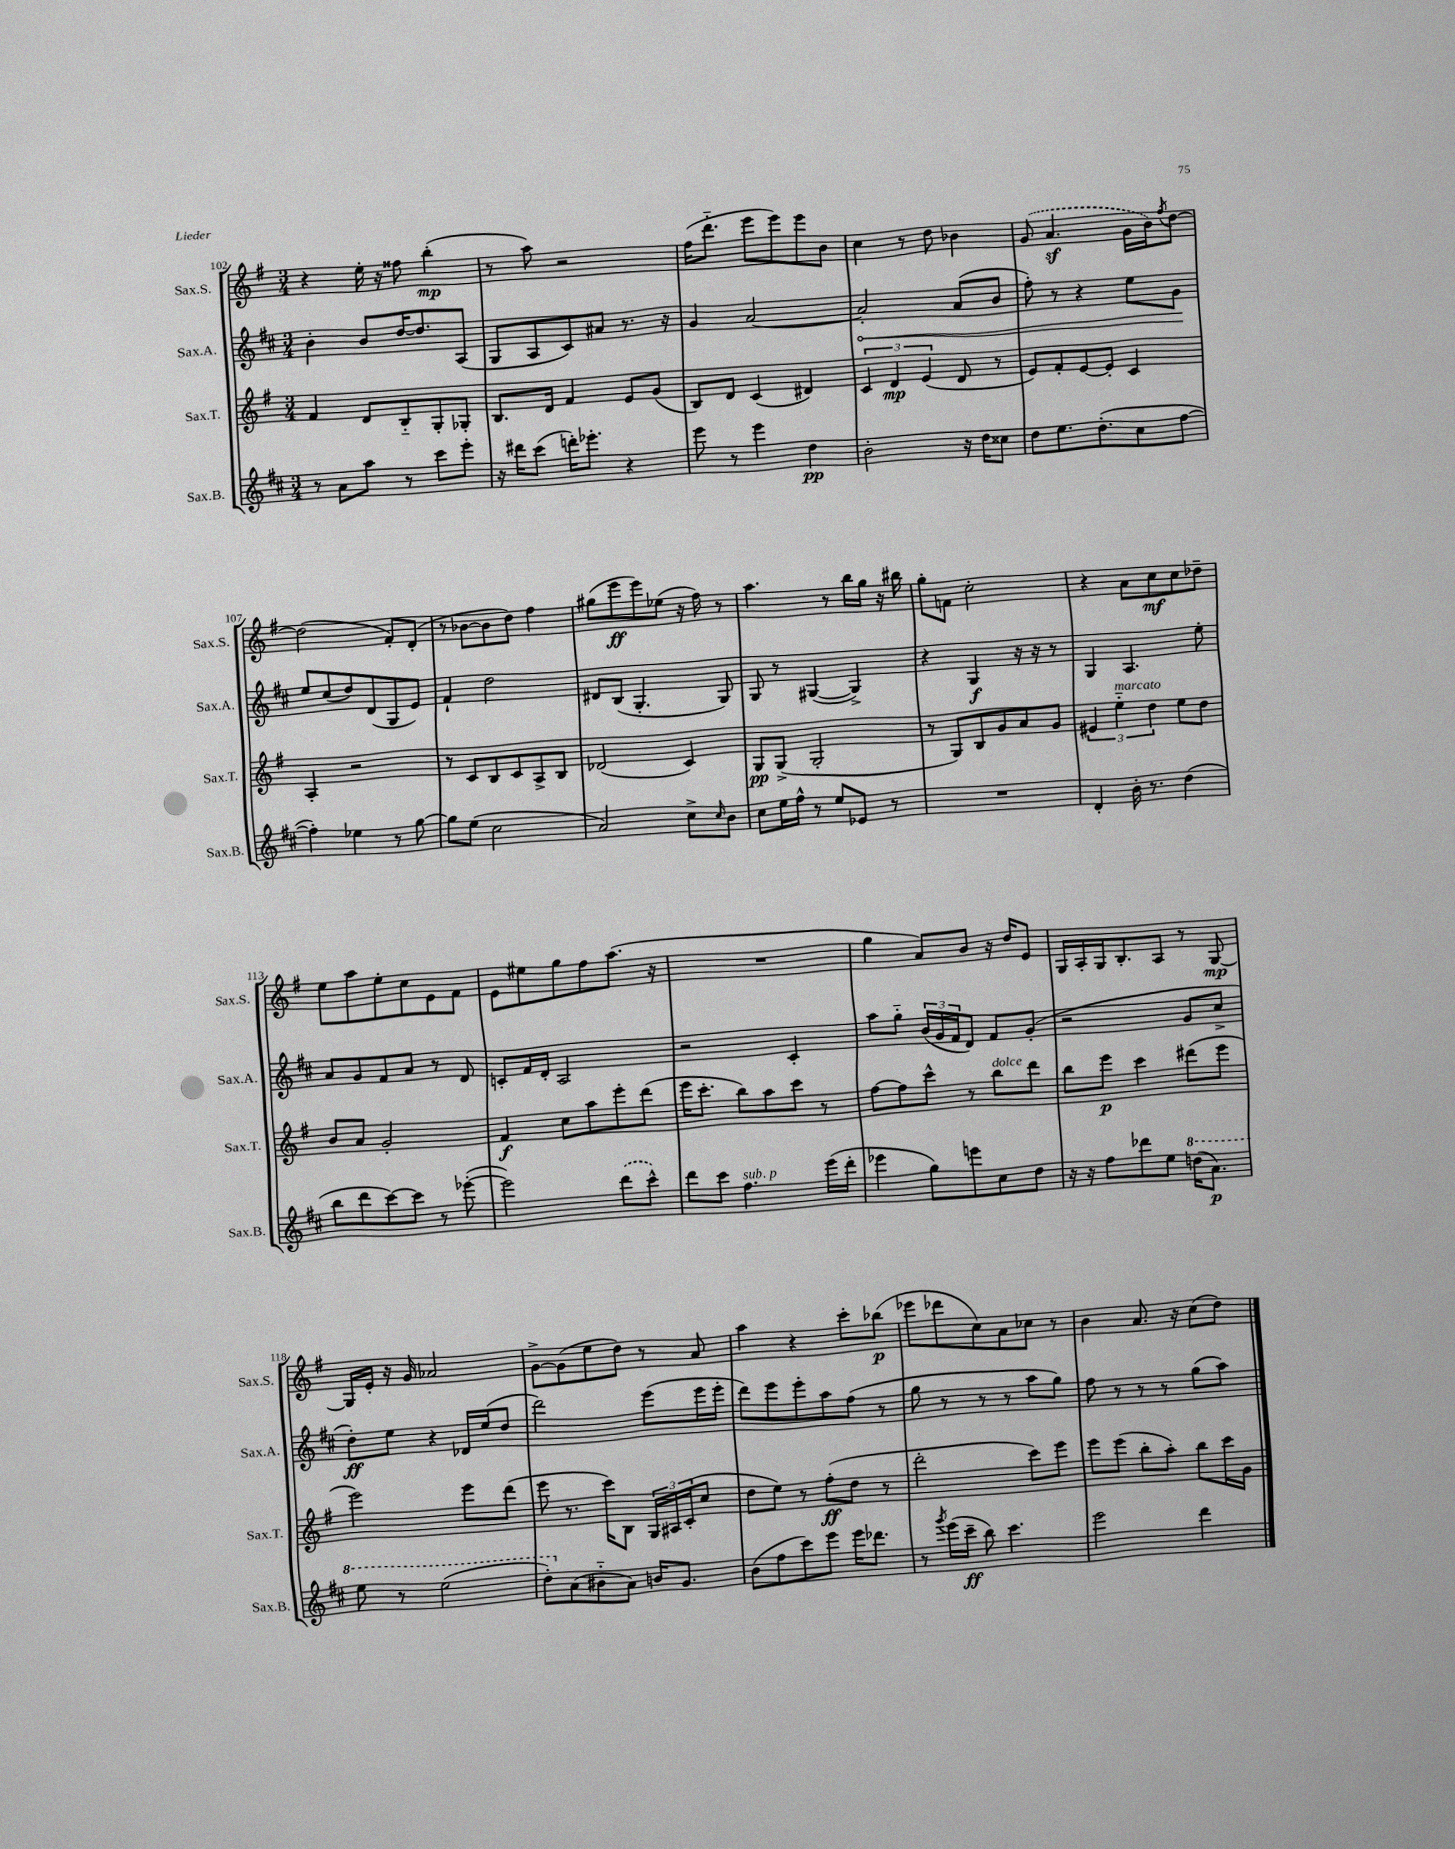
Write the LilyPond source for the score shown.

<<
\new StaffGroup <<
\new Staff = "s0" \with { instrumentName = "Sax.S." shortInstrumentName = "Sax.S." } {
    \clef treble \key g \major \numericTimeSignature \time 3/4
    r4 e''16-. r16 fisis''8 b''4-.\mp( |
    r8 a''8) r2 |
    fis''16( d'''8.-_ e'''8 e'''8) e'''8 b'8 |
    c''4 r8 d''8 bes'4 |
    \once \slurDashed g'8( a'4.\sf g'16 b'16) \acciaccatura { fis''8 } d''8~ |
    d''2( fis'8-.) d'8-.( |
    r8 bes'8~ bes'8 d''8) fis''4 |
    gis''8( e'''8\ff e'''8) ees''8( r16 fis''16) r8 |
    a''4. r8 b''16 g''16 r16 bis''16 |
    g''8-. f'8 c''2-. |
    r4 a'8 c''8\mf c''8 des''8-- |
    e''8 a''8 e''8-. c''8 e'8 fis'8 |
    e'8 eis''8 g''8 fis''8 a''8.( r16 |
    R2. |
    g''4 a'8) b'8 r16 d''16 e'8 |
    g16 a16-. g16 b8.-. a8 r8 g8~\mp |
    g16 e'16-. r16 g'16 aes'2 |
    g'8~-> g'8( e''8 d''8) r8 a'8 |
    a''4 r4 c'''8-. bes''8\p( |
    ees'''8 des'''8 c''8) a'8 ces''8 r8 |
    b'4 a'8. r16 c''8( d''8) \bar "|." |
}
\new Staff = "s1" \with { instrumentName = "Sax.A." shortInstrumentName = "Sax.A." } {
    \clef treble \key d \major \numericTimeSignature \time 3/4
    b'4-. b'8 d''16~ d''8. a8( |
    g8 a8 cis'8) ais'8 r8. r16 |
    g'4 a'2~ |
    \once \override Hairpin.circled-tip = ##t a'2-.\< a'8( b'8 |
    fis''8-.) r8 r4 e''8 g'8\! |
    e''8 cis''8( d''8) d'8( g8 e'8) |
    fis'4-! d''2 |
    dis'8 b8( g4.-. g8) |
    g8 r8 gis4~( gis4->) |
    r4 g4\f r16 r16 r8 |
    g4 a4. e''8-. |
    a'8 g'8 fis'8 a'8 r8 d'8 |
    c'8-. fis'16 d'16-. a2 |
    r2 cis'4-. |
    a''8 g''8-_ \tuplet 3/2 { b'16( g'16 fis'16 } d'8) fis'8 g'8-.( |
    r2 g'8 cis''8-> |
    d''8-.\ff) e''8 r4 des'16 e''16( d''8 |
    d'''2) e'''8( e'''16 e'''16-. |
    d'''8) e'''8 e'''8-. a''8 fis''8( r8 |
    g''8 r8 r8 r8 a''8 g''8) |
    fis''8 r8 r8 r8 g''8( a''8) \bar "|." |
}
\new Staff = "s2" \with { instrumentName = "Sax.T." shortInstrumentName = "Sax.T." } {
    \clef treble \key g \major \numericTimeSignature \time 3/4
    fis'4 d'8 b8-_ g8-. ges8-. |
    b8. d'16 fis'4 e'8 g'8( |
    b8) d'8 c'4( dis'4) |
    \tuplet 3/2 { c'4 d'4\mp e'4( } d'8 r8 |
    e'8) fis'8-. e'8~ e'8-. c'4 |
    a4-. r2 |
    r8 c'8 b8 c'8 a8-> b8 |
    des'2( c'4) |
    g8\pp g8->( g2-. |
    r8 g8) b8 g'8 a'8 g'8 |
    \tuplet 3/2 { eis'4 e''4-_^\markup { \italic "marcato" } d''4 } e''8 d''8 |
    b'8 a'8 g'2-. |
    fis'4\f c''8 a''8 e'''8-. d'''8( |
    e'''16 c'''8.-. b''8) a''8 c'''8 r8 |
    fis''8~ fis''8 c'''8-^ r8 b''8^\markup { \italic "dolce" } d'''8 |
    b''8 e'''8\p c'''4 dis'''8( e'''8 |
    e'''2) e'''8 d'''8( |
    e'''8 r8. c'''16) b8 \tuplet 3/2 { g16 ais16 c'16-.( } c''8 |
    d''8 e''8) r8 fis''8-.\ff( d''8 r8 |
    d'''2-. c'''8) e'''8 |
    e'''8 e'''8( b''8-. a''8-.) b''8 c'''16 g'16 \bar "|." |
}
\new Staff = "s3" \with { instrumentName = "Sax.B." shortInstrumentName = "Sax.B." } {
    \clef treble \key d \major \numericTimeSignature \time 3/4
    r8 a'8 a''8 r8 cis'''8 e'''8-. |
    r16 dis'''16 cis'''8( d'''16-.) ees'''8.-. r4 |
    e'''8 r8 e'''4 d''4\pp |
    b'2-. r16 d''16 cisis''8 |
    d''8 e''8. d''8.-.( cis''8 fis''8~ |
    fis''4-.) ees''4 r8 g''8~ |
    g''8 e''8( cis''2 |
    a'2) cis''8-> \grace { cis''16 } b'8 |
    cis''8 e''16 fis''16-^ r8 e''8 ees'8 r8 |
    R2. |
    d'4-. b'16-. r8. d''4( |
    b''8 d'''8 cis'''8~) cis'''8 r8 ees'''8~-.( |
    ees'''2) \once \slurDashed d'''8( cis'''8-^) |
    d'''8 cis'''8 fis''4.^\markup { \italic "sub. p" } e'''16( d'''16-. |
    ees'''4 g''8) e'''8 cis''8 d''8 |
    r16 r16 fis''8 des'''8 e''8 \ottava #1 d'''16( a''8.\p) |
    e'''8 r8 e'''2( |
    d'''8-.) \ottava #0 a'8( bis'8-_ a'8) b'16 g'8. |
    b'8( fis''8 cis'''8) e'''8 e'''16 des'''8. |
    r8 \acciaccatura { g'''8 } e'''16( cis'''16--\ff b''8) cis'''4. |
    e'''2 d'''4 \bar "|." |
}
>>
>>
\layout { \context { \Score currentBarNumber = #102 } }
